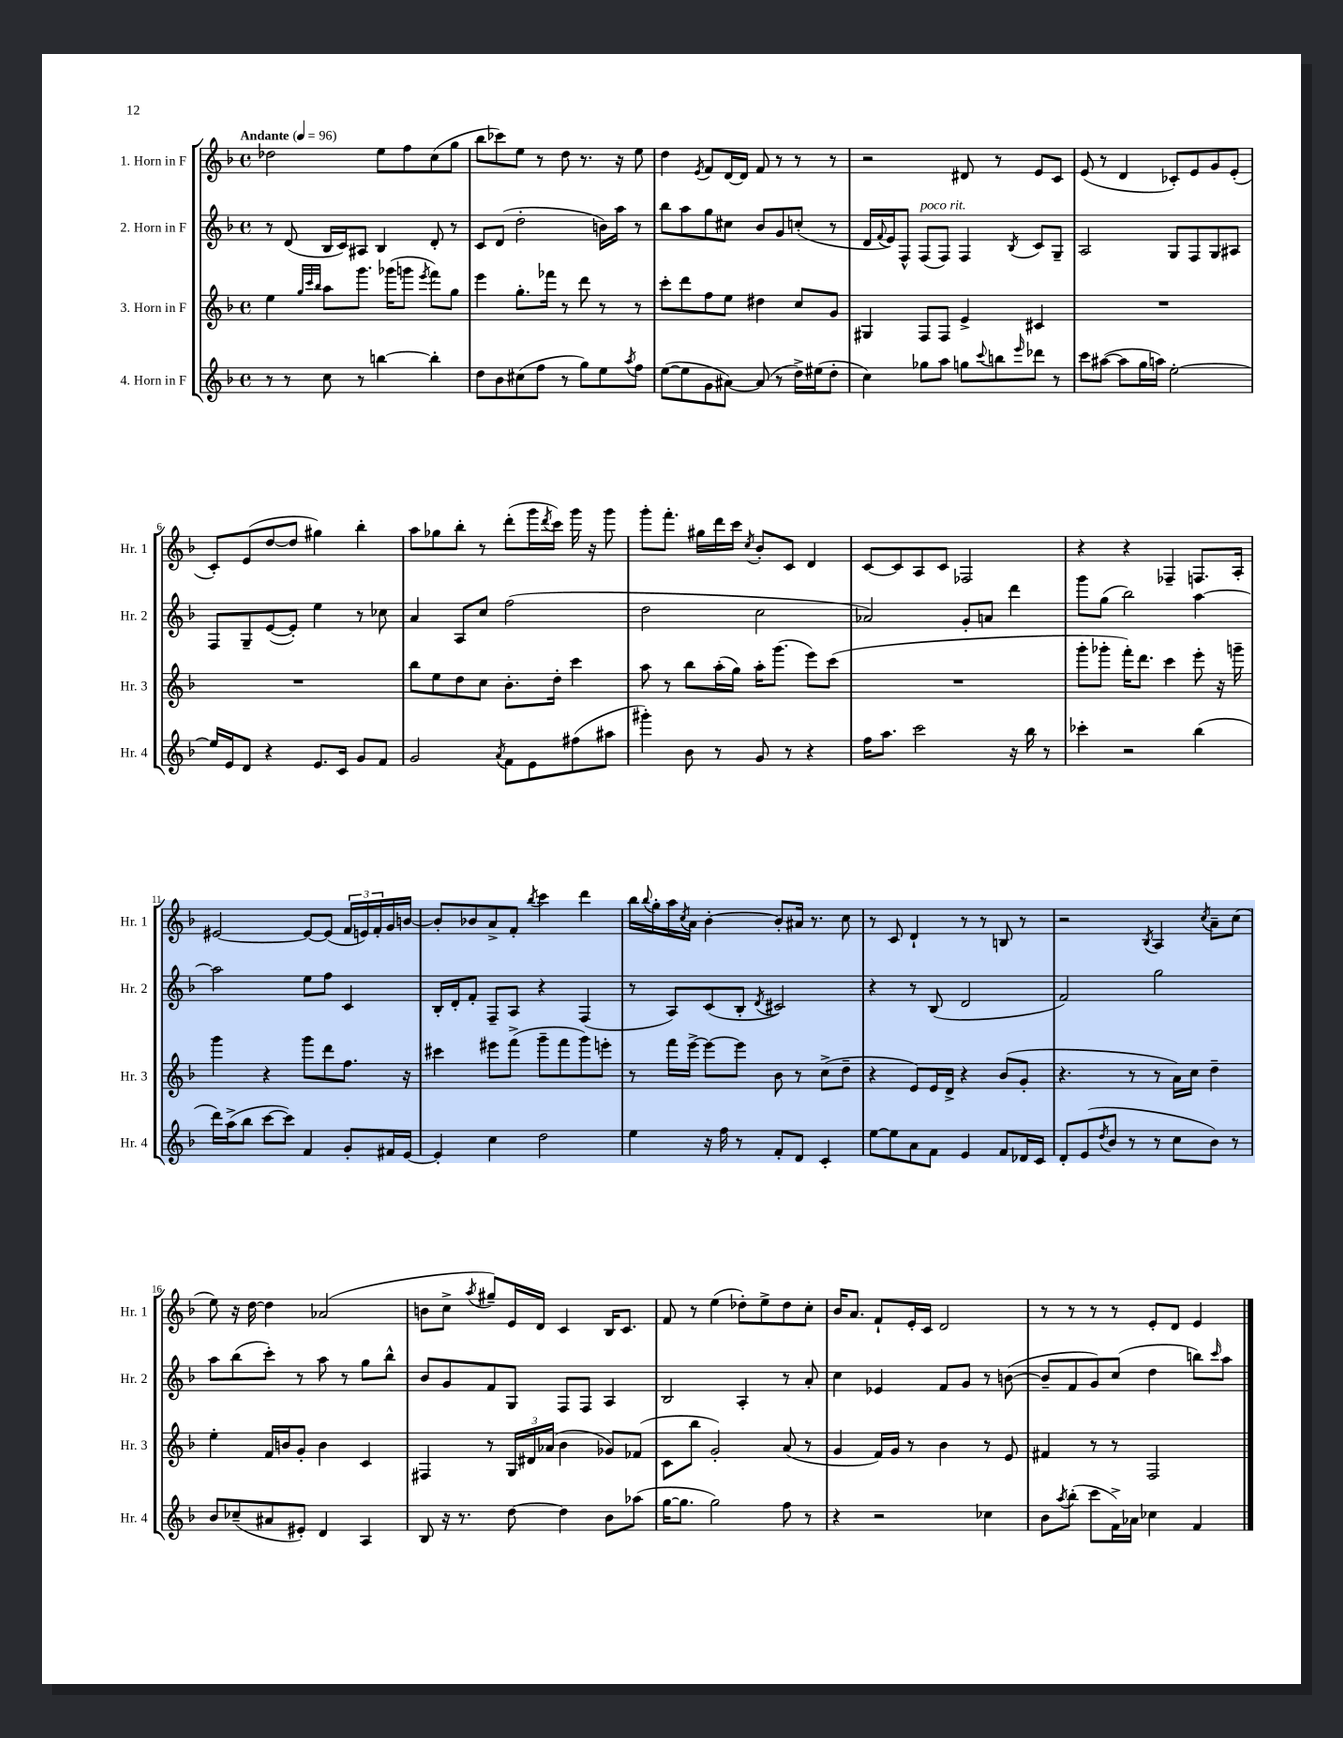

**kern	**kern	**kern	**kern
*staff4	*staff3	*staff2	*staff1
*clefG2	*clefG2	*clefG2	*clefG2
*k[b-]	*k[b-]	*k[b-]	*k[b-]
*M4/4	*M4/4	*M4/4	*M4/4
*met(c)	*met(c)	*met(c)	*met(c)
*MM96	*MM96	*MM96	*MM96
8r	4ee	8r	2dd-
8r	.	(8d	.
.	32qqgg	.	.
.	32qqccc	.	.
.	32qqbb-	.	.
8cc	8aa	16B-	.
.	.	16c)	.
8r	8.ggg	8A#	.
[4bb	.	4B-	8ee
.	(16ggg-	.	.
.	8ggg	.	8ff
.	8qeee	.	.
4bb']	8fff)	8d'	(8cc
.	8gg	8r	8gg
=	=	=	=
8dd	4eee	8c	8bb-
8b-	.	(8d	8ccc-)
(8cc#	8.gg'	2dd'	8ee
8ff	.	.	8r
.	16fff-	.	.
8r	8r	.	8dd
8gg)	8ddd	.	8.r
8ee	8r	16b)	.
.	.	16aa	16r
8qaa	.	.	.
8ff	8r	8r	8ee
=	=	=	=
([8ee	8ccc'	8bb-	4dd
8ee]	8ddd	8aa	.
.	.	.	8qe
8g	8ff	8gg	8f
[8a#)	8ee	8cc#	[16d
.	.	.	16d]
(8a#]	4dd#	8b-	8f
8r	.	8g	8r
16dd^)	8cc	(8cc'	8r
(16ee#	.	.	.
8dd'	8g	8r	8r
=	=	=	=
4cc)	4G#	16d	2r
.	.	8qqf	.
.	.	16e)	.
.	.	8F^^	.
8gg-	8F	(8F	.
8aa	8F	8F)	.
8gg	4e^	4F	8d#
8qqccc	.	.	.
8bb	.	.	8r
16qqeee	.	8qB-	.
8ddd-	4c#	8c	8e
8r	.	8G~	8c
=	=	=	=
8ccc	1r	2A	(8e
([8aa#	.	.	8r
8aa#]	.	.	4d
16gg	.	.	.
16aa)	.	.	.
[2ee'	.	8G	8c-')
.	.	8F	8e
.	.	8G	8g
.	.	8A#	(8e'
=	=	=	=
16ee]	1r	8F	8c')
16e	.	.	.
8d	.	8G~	(8e
4r	.	([8e	[8dd
.	.	8e'])	8dd]
8.e	.	4ee	4gg#)
16c	.	.	.
8g	.	8r	4bb-'
8f	.	8cc-	.
=	=	=	=
2g	8bb-	4a	8aa
.	8ee	.	8gg-
.	8dd	8A	8bb-'
.	8cc	8cc	8r
8qa	.	.	.
8f	8.b-'	(2ff	(8ddd'
8e	.	.	16ggg
.	.	.	8qddd
.	16dd'	.	16ccc)
(8ff#	4ccc	.	16ggg
.	.	.	16r
8aa#	.	.	8ggg
=	=	=	=
4ggg#')	8aa	2dd	8ggg'
.	8r	.	8.fff'
8b-	8bb-	.	.
.	.	.	16gg#
8r	(16aa'	.	16ddd
.	16gg)	.	16ccc
.	.	.	8qcc
8g	16aa'	2cc	8b-'
.	(8.ggg	.	.
8r	.	.	8c
4r	8eee)	.	4d
.	(8ccc	.	.
=	=	=	=
16ff	1r	2a-)	[8c
8.aa	.	.	.
.	.	.	8c]
2ccc	.	.	8A
.	.	.	8c
.	.	8g'	2F-
.	.	8a	.
16r	.	4ddd	.
16bb-	.	.	.
8r	.	.	.
=	=	=	=
4ccc-'	8ggg'	8ggg	4r
.	8ggg-'	(8gg	.
2r	16fff')	2bb-)	4r
.	8.ddd	.	.
.	4ccc	.	4F-~
(4bb-	8eee'	[4aa	8.F
.	16r	.	.
.	16ggg~	.	16A'
=	=	=	=
16ddd)	4ggg	2aa]	[2e#
(16aa^	.	.	.
8bb-	.	.	.
[8ccc	4r	.	.
8ccc])	.	.	.
4f	8ggg	8ee	8e#_
.	8ddd	8ff	(8e#]
8g'	8.ff	4c	24f
.	.	.	24e)
.	.	.	24f'
16f#	.	.	16g
[16e	16r	.	[16b
=	=	=	=
4e']	4ccc#	16B-'	8b']
.	.	16d'	.
.	.	8f'	8b-
4cc	8eee#	8F~	8a^
.	(8fff^	8A	8f'
.	.	.	8qbb-
2dd	8ggg~	4r	4ccc
.	8fff	.	.
.	8ggg)	(4F	4ddd
.	8eee'	.	.
=	=	=	=
4ee	8r	8r	16bb-
.	.	.	8qqbb-
.	.	.	16gg'
.	16fff	8A)	16aa
.	.	.	8qcc
.	[16eee^	.	16a
16r	8eee_	(8c	[4b-'
16ff	.	.	.
8r	8eee]	8B-'	.
.	.	8qd	.
8f'	8b-	2c#)	8b-']
8d	8r	.	16a#
.	.	.	8.r
4c'	(8cc^	.	.
.	8dd~	.	8cc
=	=	=	=
[8ee	4r	4r	8r
8ee]	.	.	8c
8a	8e)	8r	4d`
8f	16e	(8B-	.
.	16d^	.	.
4e	4r	2d	8r
.	.	.	8r
8f	(8b-	.	8B
16d-	8g'	.	8r
16c	.	.	.
=	=	=	=
8d'	4.r	2f)	2r
(8e	.	.	.
8qdd	.	.	.
8b-	.	.	.
8r	8r	.	.
.	.	.	8qB-
8r	8r	2gg	4A
8cc	16a)	.	.
.	16cc	.	.
.	.	.	8qcc
8b-)	4dd~	.	8a~
8r	.	.	(8cc
=	=	=	=
8b-	4ee'	8aa	8ee)
(8cc-~	.	(8bb-	16r
.	.	.	[16dd
8a#	16f	8ccc')	4dd]
.	16b	.	.
8e#')	8g'	8r	.
4d	4b	8aa	(2a-
.	.	8r	.
4A	4c	8gg	.
.	.	8bb-^^	.
=	=	=	=
8B-	4F#	8b-	8b
16r	.	8g	8cc^
8.r	.	.	.
.	.	.	8qaa
.	8r	8f	8gg#~)
[8dd	24G	8G	16e
.	24d#	.	.
.	.	.	16d
.	(24a-	.	.
4dd]	4b-	8F	4c
.	.	8F	.
8b-	8g-)	4A	16B-
.	.	.	8.c
(8aa-	(8f-	.	.
=	=	=	=
[16gg	8c	2B-	8f
8.gg]	.	.	.
.	8bb-	.	8r
2gg)	2g')	.	(4ee
.	.	4A'	8dd-')
.	.	.	8ee^
8ff	(8a	8r	8dd-
8r	8r	8a'	8cc'
=	=	=	=
4r	4g	4cc	16b-
.	.	.	8.a
2r	16f)	4e-	8f`
.	16g	.	.
.	8r	.	16e'
.	.	.	16c
.	4b-	8f	2d
.	.	8g	.
4cc-	8r	8r	.
.	8e	([8b	.
=	=	=	=
8b-	4f#	8b~]	8r
8qaa	.	.	.
(8bb-'	.	8f	8r
8ccc	8r	8g)	8r
16f^)	8r	(8cc	8r
16a-	.	.	.
4cc-	2F	4dd	8e'
.	.	.	8d
4f	.	8bb)	4e
.	.	16qqccc	.
.	.	8aa	.
==	==	==	==
*-	*-	*-	*-
